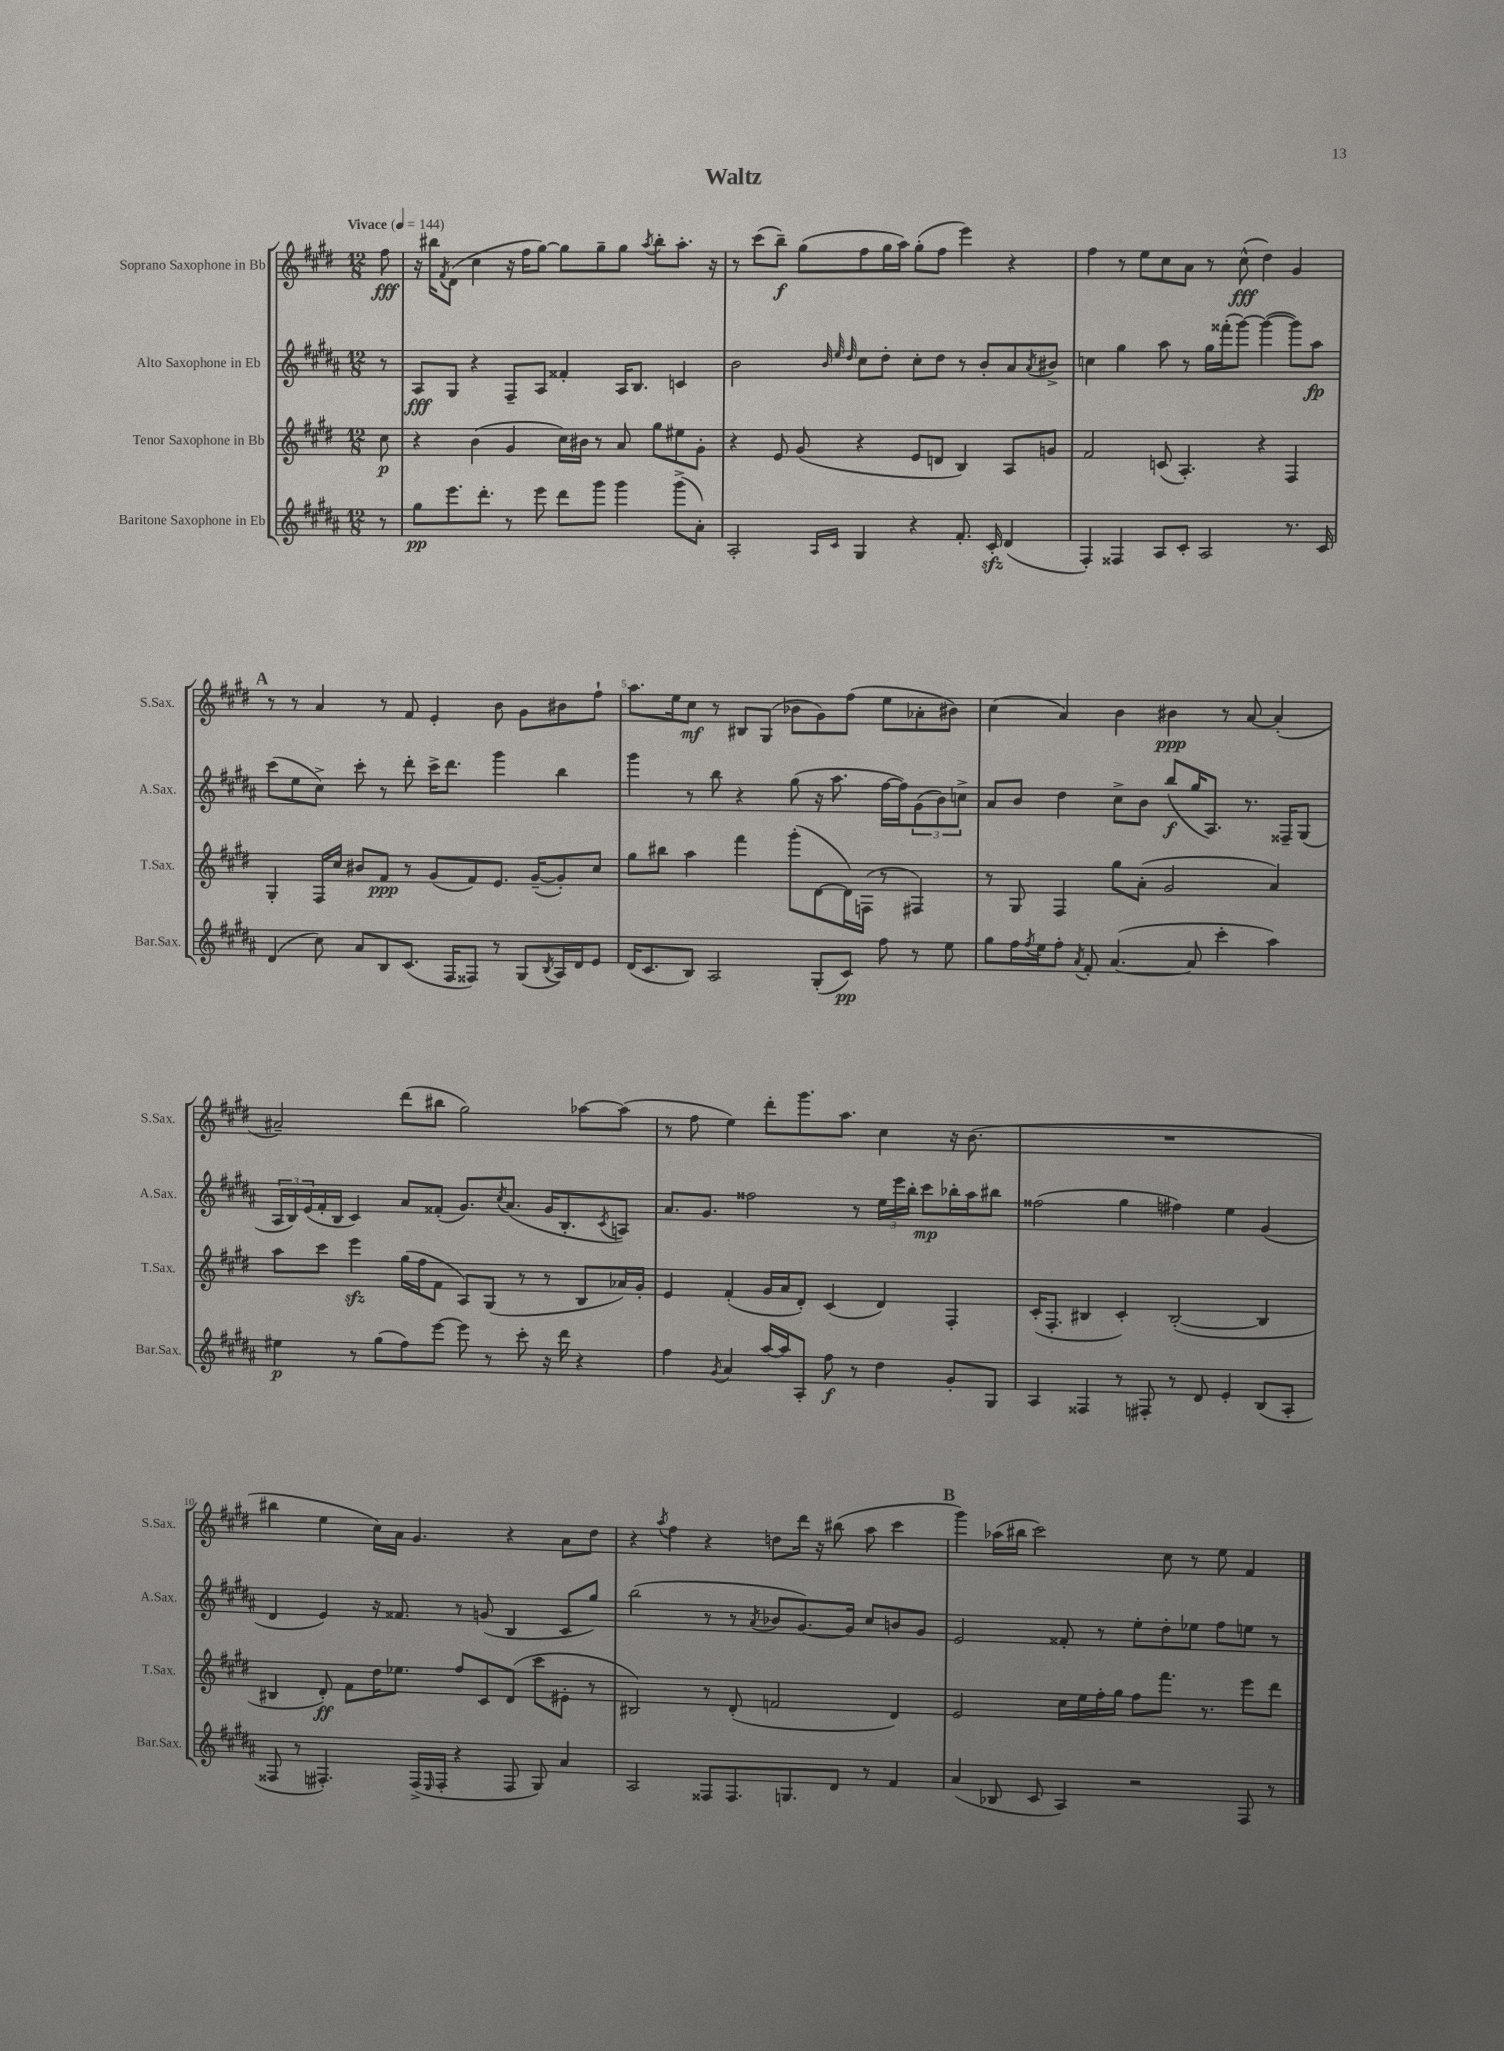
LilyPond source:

\header { title = "Waltz" }
<<
\new StaffGroup <<
\new Staff = "s0" \with { instrumentName = "Soprano Saxophone in Bb" shortInstrumentName = "S.Sax." } {
    \clef treble \key e \major \numericTimeSignature \time 12/8 \partial 8 \tempo "Vivace" 4 = 144
    fis''8\fff |
    r16 bis''16 \acciaccatura { fis'8 } dis'8( cis''4 r16 fis''16 gis''8~) gis''8 gis''8-- gis''8 \acciaccatura { a''8 } bis''8-. a''8.-. r16 |
    r8 cis'''8( b''8--\f) gis''8( fis''8 gis''16 a''16) gis''8-.( fis''8 e'''4) r4 |
    fis''4 r8 e''8 cis''8 a'8 r8 cis''8-^\fff( dis''4) gis'4 |
    \mark \markup { \bold "A" } r8 r8 a'4 r8 fis'8 e'4-. b'8 gis'8 bis'8 fis''8-! |
    a''8. e''16 cis''8\mf r8 bis8 gis8( bes'8 gis'8) fis''8( e''8 aes'8-. bis'8) |
    cis''4( a'4) b'4 bis'4\ppp r8 a'8~ a'4-.( |
    ais'2--) dis'''8( bis''8 gis''2) aes''8~ aes''8( |
    r8 fis''8 e''4) dis'''8-. gis'''8. a''8. cis''4 r16 b'8.( |
    R1. |
    bis''4 e''4 cis''16) a'16 gis'4. r4 a'8 dis''8 |
    r4 \acciaccatura { a''8 } fis''4 r4 d''8 dis'''16 r16 bis''8( a''8 cis'''4 |
    \mark \markup { \bold "B" } gis'''4) aes''16( bis''16 cis'''2) cis''8 r8 e''8 fis'4 \bar "|." |
}
\new Staff = "s1" \with { instrumentName = "Alto Saxophone in Eb" shortInstrumentName = "A.Sax." } {
    \clef treble \key b \major \numericTimeSignature \time 12/8 \partial 8
    r8 |
    ais8\fff gis8 r4 fis8-- ais8 fisis'4-. ais16 b8. c'4 |
    b'2 \grace { b'32 e''32 dis''32 } cis''8 dis''8-. cis''8-. dis''8 r8 b'8-. ais'8 \acciaccatura { ais'8 } bis'8-> |
    c''4 gis''4 ais''8 r8 gis''16 fisis'''16-.( gis'''8~) gis'''4~( gis'''8) ais''8\fp |
    \mark \markup { \bold "A" } cis'''8( e''8 cis''8->) cis'''8-. r8 dis'''8-. cis'''16-> dis'''8. gis'''4 b''4 |
    gis'''4 r8 b''8 r4 gis''8( r16 ais''8. fis''16~ fis''16) \tuplet 3/2 { gis'8( b'8) c''8-> } |
    ais'8 b'8 dis''4 cis''8-> b'8 b''8\f( gis''16 ais8.) r8. fisis16-- gis8( |
    \tuplet 3/2 { ais16 b16) e'16( } fis'16-. b16 cis'4) ais'8 fisis'8-.( gis'8.) \acciaccatura { cis''8 } ais'8.( gis'16 b8.-. \acciaccatura { cis'8 } a8) |
    ais'8. gis'8. fisis''2 r8 \tuplet 3/2 { e''16 e'''16 b''16-. } cis'''8\mp bes''16-. ais''16 bis''8 |
    fisis''2( gis''4 fis''4) e''4 gis'4( |
    dis'4 e'4) r16 fisis'8. r8 g'8( b4 cis'8 gis''8) |
    b''2( r8 r8 \acciaccatura { ais'8 } bes'8 gis'8.~) gis'16 cis''8 b'8 gis'8 |
    \mark \markup { \bold "B" } e'2 fisis'8-. r8 e''8-. dis''8-. ees''8 fis''8 e''8 r8 \bar "|." |
}
\new Staff = "s2" \with { instrumentName = "Tenor Saxophone in Bb" shortInstrumentName = "T.Sax." } {
    \clef treble \key e \major \numericTimeSignature \time 12/8 \partial 8
    cis''8\p |
    r4 b'4( gis'4 cis''16) bis'16 r8 a'8 gis''8 eis''8 gis'8-. |
    r4 e'8 gis'8( r4 e'8 d'8 b4) a8 g'8 |
    fis'2 c'8( a4.-.) r4 fis4 |
    \mark \markup { \bold "A" } gis4-. fis16 cis''16 bis'8 fis'8\ppp r8 gis'8( fis'8) e'8. gis'16~--( gis'8-.) cis''8 |
    gis''8 bis''8 a''4 fis'''4 gis'''8-.( dis'8~ dis'16) f16( r8 fis4) |
    r8 gis8 fis4 gis''8 a'8-.( gis'2 a'4) |
    a''8 cis'''8 e'''4\sfz gis''16( fis''16 fis'8 a8) gis8( r8 r8 b8 aes'16) gis'16-. |
    e'4 fis'4-.( gis'16 a'16 dis'8-.) cis'4( dis'4) fis4-. |
    cis'16-.( fis8.-. bis4 cis'4-.) bis2~-.( bis4 |
    bis4 dis'8-.\ff) fis'8 dis''16 ees''8. fis''8 cis'8 dis'8( cis'''8 eis'8-. r8 |
    bis2) r8 dis'8-.( f'2 dis'4) |
    \mark \markup { \bold "B" } e'2 cis''16 e''16 fis''16-. gis''16 fis''8 fis'''8. r8. e'''8 dis'''8 \bar "|." |
}
\new Staff = "s3" \with { instrumentName = "Baritone Saxophone in Eb" shortInstrumentName = "Bar.Sax." } {
    \clef treble \key b \major \numericTimeSignature \time 12/8 \partial 8
    r8 |
    gis''8\pp e'''8. dis'''8.-. r8 e'''8 dis'''8 gis'''8 gis'''4 gis'''8->( ais'8-.) |
    ais2-. \grace { ais16 cis'16 } gis4 r4 fis'8.-. cis'16-.\sfz dis'4( |
    fis4-.) fisis4 ais8 cis'8-. ais2 r8. cis'16 |
    \mark \markup { \bold "A" } dis'4( cis''8) ais'8 b8 cis'8.( fis16 fisis8) r8 gis8( \acciaccatura { b8 } ais16) dis'16 e'8 |
    dis'16( cis'8. b8) ais2 gis8-.( cis'8\pp) fis''8 r8 e''8 |
    gis''8 fis''16 \acciaccatura { fis''8 } e''16 fis''8-. \acciaccatura { ais'8 } fis'8-. ais'4.~( ais'8 cis'''4-. ais''4) |
    eis''4\p r8 gis''8( fis''8) e'''8~ e'''8 r8 cis'''8-. r16 dis'''16 r4 |
    fis''4 \acciaccatura { gis'8 } ais'4 ais''16~ ais''16 ais8-. fis''8\f r8 dis''4 gis'8-. gis8 |
    ais4 fisis4 r8 fis8-. r8 dis'8 e'4-. b8( ais8-. |
    fisis8 r8 fis4.-.) fis16->( \grace { e16 } fis16-. r4 fis8 gis8) ais'4 |
    ais2 fisis8 fisis8. g8. dis'8 r8 fis'4 |
    \mark \markup { \bold "B" } ais'4( bes8 cis'8 ais4) r2 fis8 r8 \bar "|." |
}
>>
>>
\layout { \context { \Score \override BarNumber.break-visibility = ##(#f #t #t) barNumberVisibility = #(every-nth-bar-number-visible 5) } }
